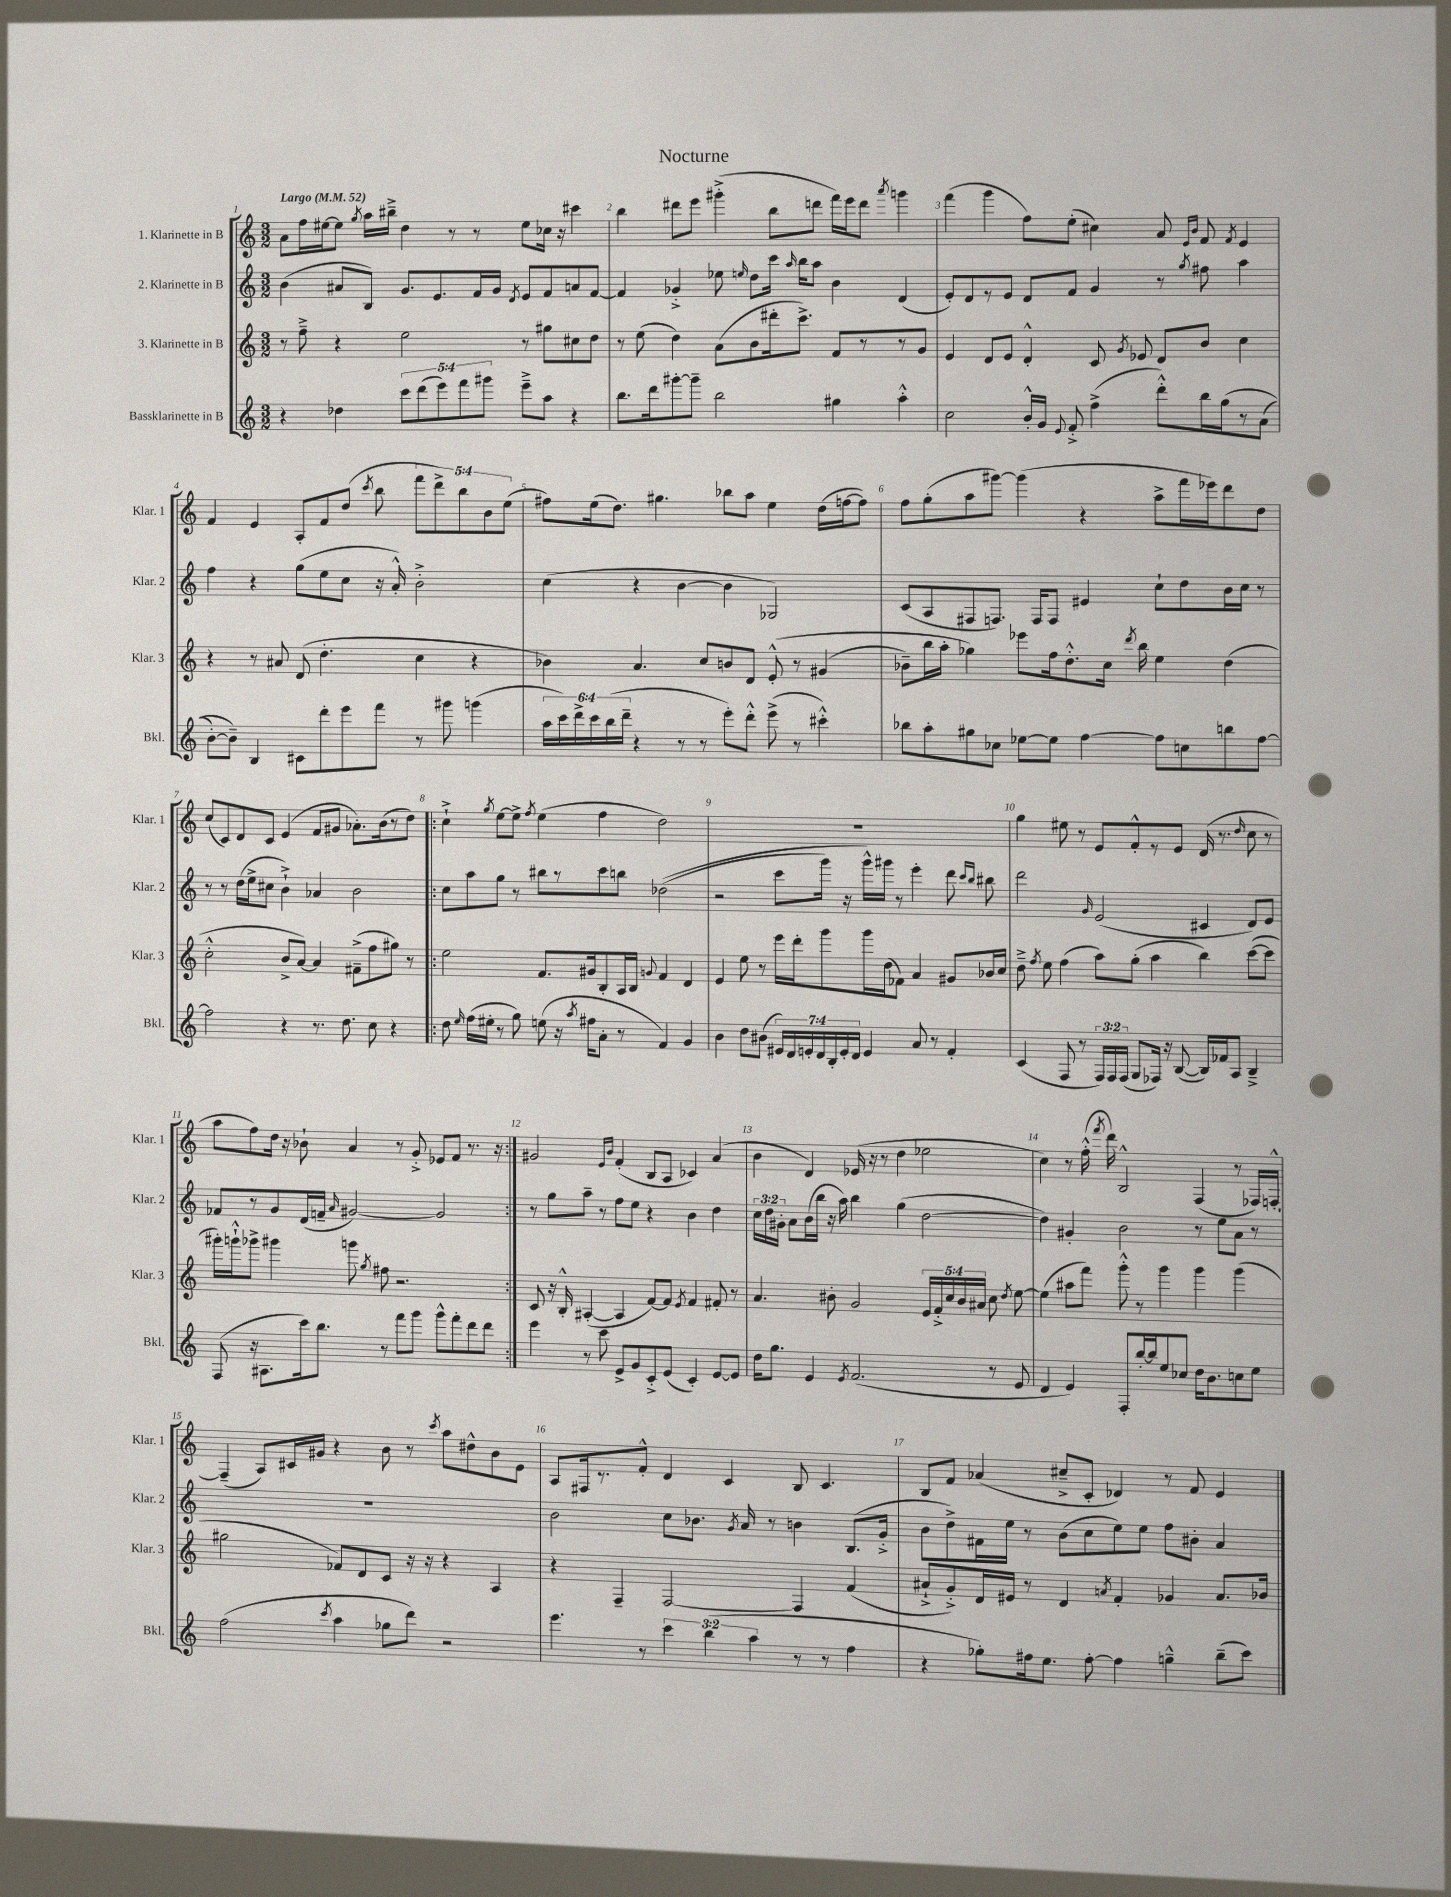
\header { title = "Nocturne" }
<<
\new StaffGroup <<
\new Staff = "s0" \with { instrumentName = "1. Klarinette in B" shortInstrumentName = "Klar. 1" } {
    \clef treble \key c \major \numericTimeSignature \time 3/2 \override Staff.TupletNumber.text = #tuplet-number::calc-fraction-text \tempo "Largo" 4 = 52
    \autoBeamOff a'8[ f''16 eis''16~ eis''8] \acciaccatura { g''8 } a''16[ bis''16]---> d''4 r8 r8 eis''8[ ces''16] r16 cis'''4 |
    b''4 dis'''8[ e'''8] gis'''4-.->( b''8[ d'''8] f'''16[) e'''16 d'''8] \acciaccatura { a'''8 } g'''4 |
    f'''4( g'''4 f''8[) e''8]-.( cis''4) a'8 \grace { e'16[ b'16] } f'8 \acciaccatura { f'8 } e'4 |
    f'4 e'4 a8[-. f'8 d''8]( \acciaccatura { c'''8 } b''8 \tuplet 5/4 { f'''8[ d'''8->) b''8 b'8 e''8]( } |
    fis''8[) e''16( d''8.]) gis''4. bes''8[ a''8] e''4 d''16[( f''16~ f''8]) |
    f''8[ g''8-.( a''8 gis'''8]~) gis'''4( r4 a''8[-> f'''16 ees'''16) d'''8 d''8] |
    c''8[( c'8) d'8 c'8] e'4( f'8[ gis'8] aes'8.[-.) b'16( r8 d''8]) |
    \repeat volta 2 { c''4-!-> \acciaccatura { g''8 } e''8[~ e''8]-> \acciaccatura { f''8 } e''4( f''4 d''2) |
    R1. |
    g''4 eis''8 r8 e'8[ f'8-.-^ r8 e'8] d'16( r8. \grace { d''16 } c''8 r8 |
    a''8[ f''8) d''16] r16 bes'8-! a'4 r8 g'8-.-> ees'8[ f'8] r8. r16 | }
    gis'2 \grace { e'16[ b'16] } f'4-.( b8[ a8] ces'4) a'4( |
    b'4 d'4) ees'16( r16 r8 d''4 ees''2 |
    c''4) r8 f''16-.-^( \acciaccatura { f'''8 } d'''16) b2-^ f4( r8 fes16[) f16]~-.-^ |
    f4--( a8[) cis'16 gis'16] r4 b'8 r8 \acciaccatura { c'''8 } a''8[ dis''8-^ b'8 e'8] |
    a8[ fis16 r8. f'8]-.-^ d'4 c'4 b8 c'4. |
    b8[ f'8] aes'4( cis''8[---> c'8]-. des'4) r8 f'8 e'4 \bar "|." |
}
\new Staff = "s1" \with { instrumentName = "2. Klarinette in B" shortInstrumentName = "Klar. 2" } {
    \clef treble \key c \major \numericTimeSignature \time 3/2 \override Staff.TupletNumber.text = #tuplet-number::calc-fraction-text
    \autoBeamOff b'4( ais'8[ b8]) g'8.[ e'8. f'16 g'16] \acciaccatura { d'8 } e'8[ f'8 a'8 f'8]~ |
    f'4 ges'4-.-> ees''8 \grace { e''16 } d''8[ c'''16] \grace { a''16 } b''16[ a''8] b'4 d'4( |
    e'8[-.) d'8 r8 e'8] d'8[ f'8] g'4 r8 \acciaccatura { g''8 } fis''8 a''4 |
    f''4 r4 g''8[( e''8 c''8] r16 a'16-.-^) b'2-.-> |
    c''4( r4 b'4~ b'4 ges2) |
    c'8[( a8 fis8 f8.]) f16[ f8] eis'4 c''8[-! d''8 b'16 c''16] r8 |
    r8 r8 d''16[( e''16-> cis''8] b'4-!->) aes'4 b'2 |
    \repeat volta 2 { c''8[ a''8 g''8] r8 bis''8[ r8 c'''8 b''8] des''2(\( |
    r2 c'''8[ g'''16]) r16 g'''16[-^\) gis'''16] r8 e'''4-. d'''8 \grace { c'''16[ b''16] } bis''8 |
    d'''2 \grace { g'16 } e'2( cis'4 d'8[) e'8] |
    fes'8[ r8 g'8 d'16( f'16]-- \grace { a'16 } gis'2~) gis'2 | }
    r8 g''8[ a''8]-- r8 f''8[ e''8] r4 b'4 d''4 |
    \tuplet 3/2 { c''16[ d''16 gis'16]-. } a'8[ b'16( b''16] r16 a''16) b''4 g''4( d''2~ |
    d''4) gis'4-. b'2 r8 e''8[ a'8] r8 |
    R1. |
    b'2 c''8[ bes'8.] \acciaccatura { g'8 } a'16 r8 b'4 b8.[( g'16]-.-> |
    b'8[ d''8->) fis'16 e''16] r8 b'8[( c''8 e''8) e''8] f''8[ bis'8]-. a'4 \bar "|." |
}
\new Staff = "s2" \with { instrumentName = "3. Klarinette in B" shortInstrumentName = "Klar. 3" } {
    \clef treble \key c \major \numericTimeSignature \time 3/2 \override Staff.TupletNumber.text = #tuplet-number::calc-fraction-text
    \autoBeamOff r8 f''8---> r4 e''2 r8 gis''8[ cis''8 d''8] |
    r8 e''8( d''4) a'8[( b'8 dis'''16-. c'''8.]->) f'8[ r8 r8 g'8] |
    e'4 d'8[ e'8] d'4-.-^ c'8 \acciaccatura { g'8 } ees'8 d'8[ b'8] c''4 |
    r4 r8 ais'8 d'8( d''4.-. c''4 r4 |
    bes'4) a'4. c''8[ b'8 d'8] e'8-.-^\( r8 gis'4( |
    bes'8[--) b''16 a''16]-. ges''4\) ees'''8[ f''16 d''8.-.-^ c''16] \acciaccatura { d'''8 } b''16 e''4 d''4( |
    c''2-.-^ b'8[-> a'8]~) a'4 fis'8[--->( f''8 gis''8]) r8 |
    \repeat volta 2 { e''2 f'8.[ gis'16 b8-. a16 b16] \appoggiatura { g'8 } f'4 d'4 |
    e'4 e''8 r8 e'''16[ d'''16-. g'''8 g'''16 d''16( fes'8]) a'4 gis'8[ bes'16 c''16] |
    d''8---> \acciaccatura { f''8 } e''8 f''4( a''8[) g''8]-.( a''4 b''4) c'''8[~( c'''8] |
    gis'''16[-.) g'''16-!-^ ges'''8]-> gis'''4 g'''8 \acciaccatura { g''8 } fis''8 r2. | }
    c'8 r16 b16-.-^ ais4~-.( ais4 f'8[~) f'8] \acciaccatura { e'8 } f'4 fis'8-. r8 |
    a'4. bis'8-. g'2 \tuplet 5/4 { e'16[ f'16-.-> c''16 bis'16 ais'16] } c''8 \acciaccatura { d''8 } e''8~ |
    e''4( ais''8[ f'''8]) g'''8-.-^ r8 g'''4 g'''4 g'''4( |
    gis''2 fes'8[) d'8 c'8] r16 r16 r4 a4 |
    r4 f4-- f2~ f4 f'4( |
    ais'8[-!-> g'8-.->) d'16 eis'16] r8 d'4 \acciaccatura { a'8 } f'4-. ges'4 a'8.[ bes'16] \bar "|." |
}
\new Staff = "s3" \with { instrumentName = "Bassklarinette in B" shortInstrumentName = "Bkl." } {
    \clef treble \key c \major \numericTimeSignature \time 3/2 \override Staff.TupletNumber.text = #tuplet-number::calc-fraction-text
    \autoBeamOff r4 des''4 \tuplet 5/4 { c'''8[ d'''8( e'''8) f'''8 gis'''8] } e'''8[---> a''8] r4 |
    b''8.[ d'''16 gis'''8~-. gis'''8]-- b''2 gis''4 a''4-.-^ |
    c''2 b'16[-.-^ g'16] \appoggiatura { e'8 } f'8-.-> f''4->( d'''8[-.-^) b''16 g''16\( r8 a'8]( |
    b'8[~-.) b'8]--\) b4 cis'8[ d'''8-. e'''8 f'''8] r8 gis'''8 g'''4( |
    \tuplet 6/4 { a''16[ c'''16) d'''16-> c'''16 b''16( d'''16]-- } r4 r8 r8 e'''8[-.) d'''8]-.-^ e'''8->( r8 cis'''4-.-^) |
    bes''8[ a''8-. gis''8 ces''8] ees''8[~ ees''8] f''4~ f''8[ c''8 b''8 f''8]~ |
    f''2 r4 r8. d''8. c''8 r4 |
    \repeat volta 2 { d''8 \grace { e''16 } f''16[( eis''16]-. r8 g''8) e''8( r16 \acciaccatura { a''8 } fis''16[ a'8]-. r8 f'4) g'4 |
    b'4 d''8[ bis'8]( \tuplet 7/4 { eis'16[) d'16 e'16-. d'16 b16-. e'16-. d'16] } e'4 a'8 r8 f'4-. |
    c'4( f8 r8 \tuplet 3/2 { f16[) f16 f16]( } g8[ fes16]) r16 b8~( b16[) fes'16 a8] b4---> |
    f8( r16 ais8.[ c'''16) b''8.] r8 f'''8[ g'''8] g'''8[-^ f'''8-. d'''8 d'''8] | }
    e'''4 r8 c'''8 e'8[-> g'8 c'8-.-> e'8]( c'4-.) e'8[~ e'8] |
    d''16[ g''8.] e'4 \acciaccatura { e'8 } f'2.( r8 e'8 |
    d'4 e'4) f8[-. b''16~-. b''16 e''8 ces''8] d''16[ b'8. c''8 e''8] |
    f''2( \acciaccatura { c'''8 } a''4 ges''8[ d'''8]) r2 |
    e'''4. r8 \tuplet 3/2 { c'''4 b''4( a''4 } r8 r8 f''4 |
    r4 ges''8[-.) fis''16 e''8.] fis''8~-. fis''4 g''4---^ b''8[--( c'''8]) \bar "|." |
}
>>
>>
\layout { \context { \Score \override BarNumber.break-visibility = ##(#f #t #t) barNumberVisibility = #all-bar-numbers-visible } }
